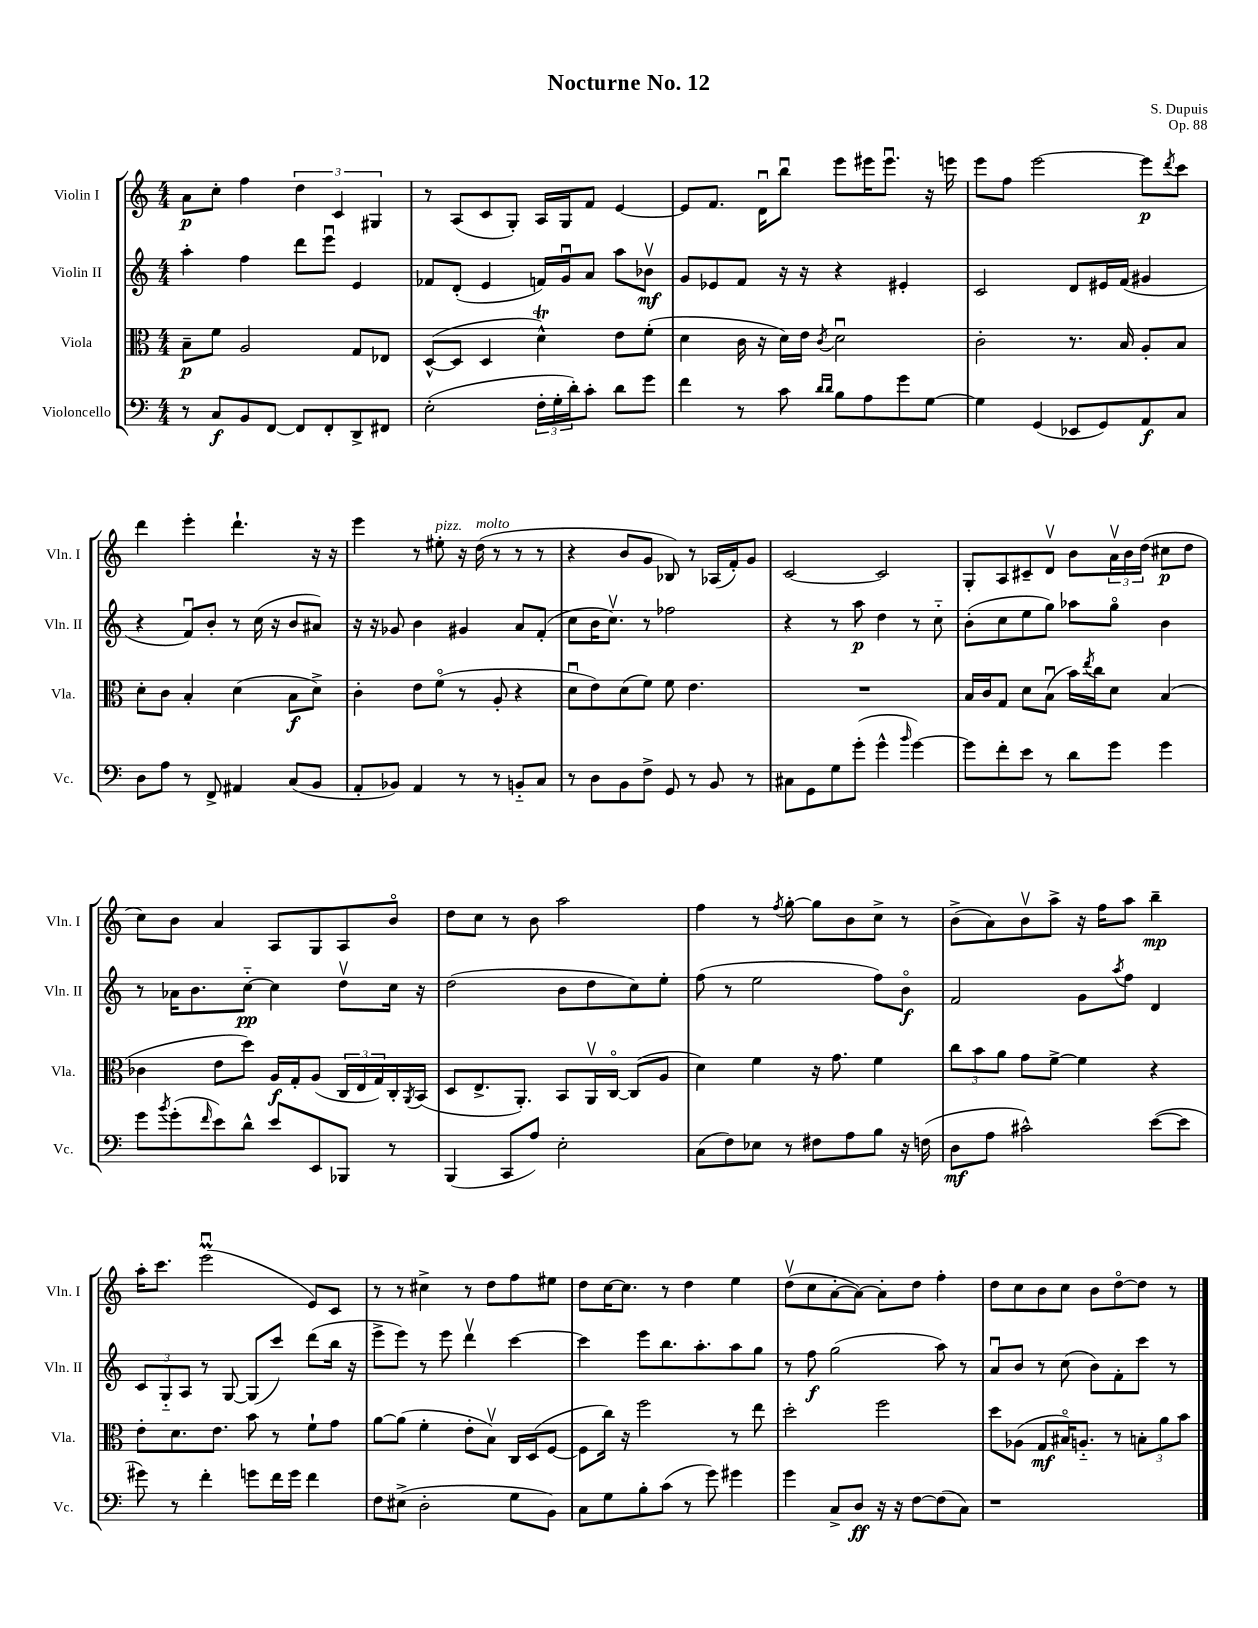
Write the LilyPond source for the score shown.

\header { title = "Nocturne No. 12" composer = "S. Dupuis" opus = "Op. 88" }
<<
\new StaffGroup <<
\new Staff = "s0" \with { instrumentName = "Violin I" shortInstrumentName = "Vln. I" } {
    \clef treble \key c \major \numericTimeSignature \time 4/4
    a'8\p c''8-. f''4 \tuplet 3/2 { d''4 c'4 gis4 } |
    r8 a8( c'8 g8-.) a16 g16 f'8 e'4~ |
    e'8 f'8. d'16\downbow b''8\downbow e'''8 eis'''16 eis'''8.\downbow r16 e'''16 |
    e'''8 f''8 e'''2~ e'''8\p \acciaccatura { d'''8 } c'''8 |
    d'''4 e'''4-. d'''4.-! r16 r16 |
    e'''4 r8 eis''8-.^\markup { \italic "pizz." } r16 d''16^\markup { \italic "molto" }( r8 r8 r8 |
    r4 b'8 g'8 bes8) r8 aes16( f'16-.) g'8 |
    c'2~ c'2 |
    g8-. a8 cis'8-- d'8\upbow b'8 \tuplet 3/2 { a'16\upbow b'16 d''16( } cis''8\p d''8 |
    c''8) b'8 a'4 a8 g8 a8 b'8\flageolet |
    d''8 c''8 r8 b'8 a''2 |
    f''4 r8 \acciaccatura { f''8 } g''8~-. g''8 b'8 c''8-> r8 |
    b'8->( a'8) b'8\upbow a''8-> r16 f''16 a''8 b''4--\mp |
    a''16-. c'''8. e'''2\downbow\prall( e'8) c'8 |
    r8 r8 cis''4-> r8 d''8 f''8 eis''8 |
    d''8 c''16~ c''8. r8 d''4 e''4 |
    d''8\upbow( c''8 a'8~-. a'8~) a'8-. d''8 f''4-. |
    d''8 c''8 b'8 c''8 b'8 d''8~\flageolet d''8 r8 \bar "|." |
}
\new Staff = "s1" \with { instrumentName = "Violin II" shortInstrumentName = "Vln. II" } {
    \clef treble \key c \major \numericTimeSignature \time 4/4
    a''4-. f''4 d'''8 e'''8\downbow e'4 |
    fes'8 d'8-.( e'4 f'16) g'16\downbow a'8 a''8 bes'8\upbow\mf |
    g'8 ees'8 f'8 r16 r16 r4 eis'4-. |
    c'2 d'8 eis'16 f'16( gis'4 |
    r4 f'8\downbow) b'8-. r8 c''16( r16 b'8 ais'8) |
    r16 r16 ges'8 b'4 gis'4 a'8 f'8-.( |
    c''8 b'16 c''8.\upbow) r8 fes''2 |
    r4 r8 a''8\p d''4 r8 c''8-_ |
    b'8-.( c''8 e''8 g''8) aes''8 g''8\flageolet b'4 |
    r8 aes'16 b'8. c''8~-_\pp c''4 d''8\upbow c''16 r16 |
    d''2( b'8 d''8 c''8) e''8-. |
    f''8( r8 e''2 f''8) b'8\flageolet\f |
    f'2 g'8 \acciaccatura { a''8 } f''8 d'4 |
    \tuplet 3/2 { c'8 g8-_ a8 } r8 g8~ g8( c'''8) d'''8( b''16 r16 |
    e'''8-> e'''8) r8 e'''8 d'''4\upbow c'''4~ |
    c'''4 e'''8 b''8. a''8.-. a''8 g''8 |
    r8 f''8\f g''2( a''8) r8 |
    a'8\downbow b'8 r8 c''8( b'8) f'8-. c'''8 r8 \bar "|." |
}
\new Staff = "s2" \with { instrumentName = "Viola" shortInstrumentName = "Vla." } {
    \clef alto \key c \major \numericTimeSignature \time 4/4
    b8--\p f'8 a2 g8 ees8 |
    d8~-^( d8 d4 d'4-^\trill) e'8 f'8-.( |
    d'4 c'16 r16 d'16) e'16 \acciaccatura { c'8 } d'2\downbow |
    c'2-. r8. b16 a8-. b8 |
    d'8-. c'8 b4-. d'4( b8\f d'8->) |
    c'4-. e'8 f'8\flageolet( r8 a8-. r4 |
    d'8\downbow e'8) d'8( f'8) f'8 e'4. |
    R1 |
    b16 c'16 g8 d'8 b8\downbow( b'16) \acciaccatura { e''8 } c''16 d'8 b4( |
    ces'4 e'8 d''8) a16\f g16-. a8( \tuplet 3/2 { c16 e16 g16) } c16-. \acciaccatura { a,8 } b,16( |
    d8 e8.-> a,8.-.) b,8 a,16\upbow c16~\flageolet c8( a8 |
    d'4) f'4 r16 g'8. f'4 |
    \tuplet 3/2 { c''8 b'8 a'8 } g'8 f'8~-> f'4 r4 |
    e'8-. d'8. e'8. b'8 r8 f'8-! g'8 |
    a'8~ a'8( f'4-. e'8-. b8\upbow) c16 d16( f8~ |
    f8 c''16) r16 f''2 r8 e''8 |
    d''2-. f''2 |
    d''8 aes8( g8\mf bis16\flageolet) a8.-_ r8 \tuplet 3/2 { b8-. a'8 b'8 } \bar "|." |
}
\new Staff = "s3" \with { instrumentName = "Violoncello" shortInstrumentName = "Vc." } {
    \clef bass \key c \major \numericTimeSignature \time 4/4
    r8 c8\f b,8 f,8~ f,8 f,8-. d,8-> fis,8 |
    e2-.( \tuplet 3/2 { f16-. g16-. d'16-.) } c'8-. d'8 g'8 |
    f'4 r8 c'8 \grace { d'16 d'16 } b8 a8 g'8 g8~ |
    g4 g,4( ees,8 g,8) a,8\f c8 |
    d8 a8 r8 f,8-> ais,4 c8( b,8 |
    a,8-. bes,8) a,4 r8 r8 b,8-_ c8 |
    r8 d8 b,8 f8-> g,8 r8 b,8 r8 |
    cis8 g,8 g8 g'8-.( g'4-^ \grace { b'16 } g'4~) |
    g'8 f'8-. e'8 r8 d'8 g'8 g'4 |
    g'8 \acciaccatura { b'8 } g'8-.( \grace { f'16 } e'8) d'8-^ e'8 e,8 bes,,8 r8 |
    b,,4( c,8 a8) e2-. |
    c8( f8) ees8 r8 fis8 a8 b8 r16 f16( |
    d8\mf a8 cis'2-^) e'8~( e'8 |
    gis'8) r8 f'4-. g'8 f'16 g'16 f'4 |
    f8 eis8->( d2-. g8 b,8) |
    c8 g8 b8-. c'8( r8 g'8) gis'4 |
    g'4 c8-> d8\ff r16 r16 f8~ f8( c8) |
    r1 \bar "|." |
}
>>
>>
\layout { \context { \Score \remove "Bar_number_engraver" } }
